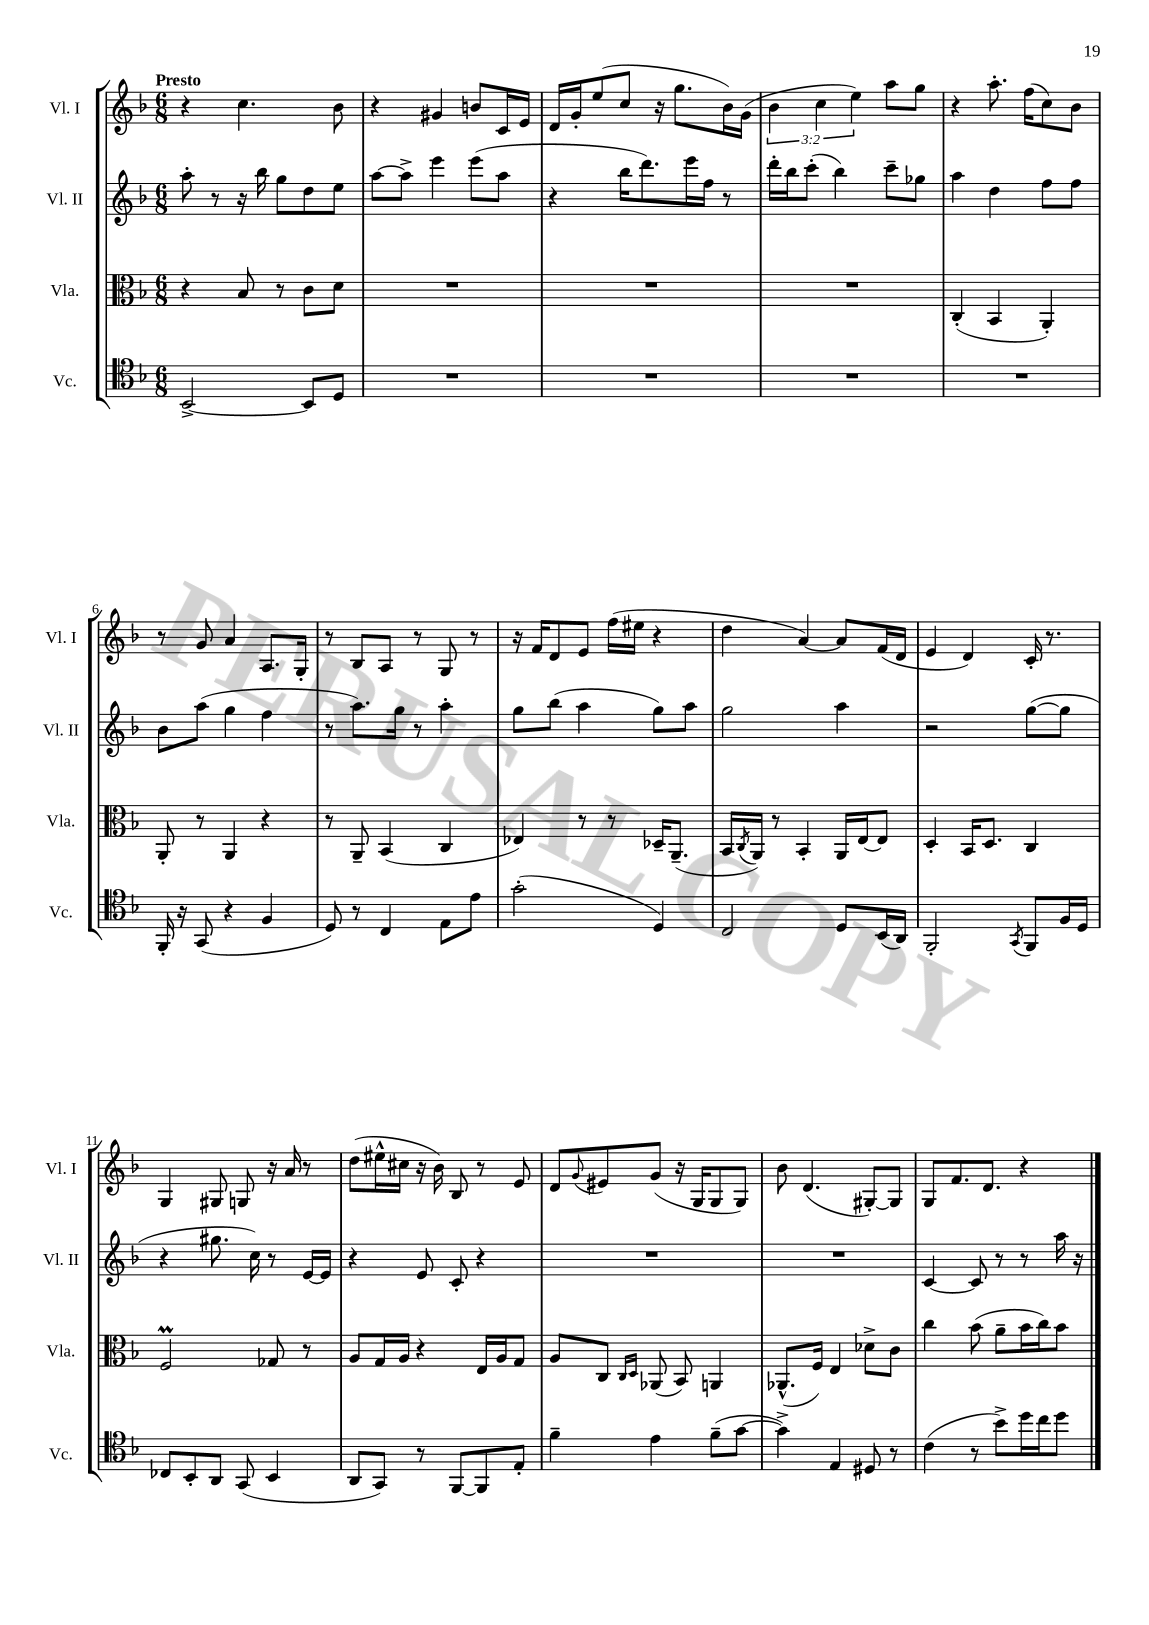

**kern	**kern	**kern	**kern
*staff4	*staff3	*staff2	*staff1
*clefC4	*clefC3	*clefG2	*clefG2
*k[b-]	*k[b-]	*k[b-]	*k[b-]
*M6/8	*M6/8	*M6/8	*M6/8
[2BB-^	4r	8aa'	4r
.	.	8r	.
.	8B-	16r	4.cc
.	.	16bb-	.
.	8r	8gg	.
8BB-]	8c	8dd	.
8D	8d	8ee	8b-
=	=	=	=
2.r	2.r	[8aa	4r
.	.	8aa^]	.
.	.	4eee	4g#
.	.	(8eee	8b
.	.	8aa	16c
.	.	.	16e
=	=	=	=
2.r	2.r	4r	16d
.	.	.	16g'
.	.	.	(8ee
.	.	16bb-	8cc
.	.	8.ddd)	.
.	.	.	16r
.	.	.	8.gg
.	.	16eee	.
.	.	16ff	.
.	.	8r	16b-)
.	.	.	(16g
=	=	=	=
2.r	2.r	16ddd'	6b-
.	.	16bb-	.
.	.	(8ccc'	.
.	.	.	6cc
.	.	4bb-)	.
.	.	.	6ee)
.	.	8ccc~	8aa
.	.	8gg-	8gg
=	=	=	=
2.r	(4C'	4aa	4r
.	4BB-	4dd	8.aa'
.	.	.	(16ff
.	4AA')	8ff	8cc)
.	.	8ff	8b-
=	=	=	=
16FF'	8AA'	8b-	8r
16r	.	.	.
(8GG	8r	(8aa	8g
4r	4AA	4gg	4a
4F	4r	4ff	8.A
.	.	.	16G'
=	=	=	=
8D)	8r	8r	8r
8r	8AA~	8.aa)	8B-
4C	(4BB-	.	8A
.	.	16gg	.
.	.	8r	8r
8E	4C	4aa'	8G
8e	.	.	8r
=	=	=	=
(2g'	4E-)	8gg	16r
.	.	.	16f
.	.	(8bb-	8d
.	8r	4aa	8e
.	8r	.	(16ff
.	.	.	16ee#
4D)	16D-~	8gg)	4r
.	(8.AA~	.	.
.	.	8aa	.
=	=	=	=
2C	16BB-	2gg	4dd
.	8qC	.	.
.	16AA)	.	.
.	8r	.	.
.	4BB-'	.	[4a)
8D	16AA	4aa	8a]
.	[16E	.	.
(16BB-	8E]	.	(16f
16AA)	.	.	16d
=	=	=	=
2FF'	4D'	2r	4e
.	16BB-	.	4d)
.	8.D	.	.
8qGG	.	.	.
8FF	4C	([8gg	16c'
.	.	.	8.r
16F	.	8gg]	.
16D	.	.	.
=	=	=	=
8C-	2F	4r	4G
8BB-'	.	.	.
8AA	.	8.gg#	8G#
(8GG	.	.	8G
.	.	16cc)	.
4BB-	8G-	8r	16r
.	.	.	16a
.	8r	[16e	8r
.	.	16e]	.
=	=	=	=
8AA	8A	4r	(8dd
8GG)	16G	.	16ee#^^
.	16A	.	16cc#
8r	4r	8e	16r
.	.	.	16b-)
[8FF	.	8c'	8B-
8FF]	16E	4r	8r
.	16A	.	.
8E'	8G	.	8e
=	=	=	=
4f~	8A	2.r	8d
.	.	.	8qqg
.	8C	.	8e#
.	16qqC	.	.
.	16qqD	.	.
4e	(8AA-	.	(8g
.	8BB-)	.	16r
.	.	.	16G
(8f~	4AA	.	8G
[8g	.	.	8G)
=	=	=	=
4g^])	(8.AA-^^	2.r	8b-
.	.	.	(4.d
.	16F)	.	.
4E	4E	.	.
8D#	8d-^	.	[8G#')
8r	8c	.	8G#]
=	=	=	=
(4c	4cc	[4c	8G
.	.	.	8.f
8r	(8b-	8c]	.
.	.	.	8.d
8b-^)	8a~	8r	.
16dd	16b-	8r	4r
16cc	16cc)	.	.
8dd	8b-	16aa	.
.	.	16r	.
==	==	==	==
*-	*-	*-	*-
